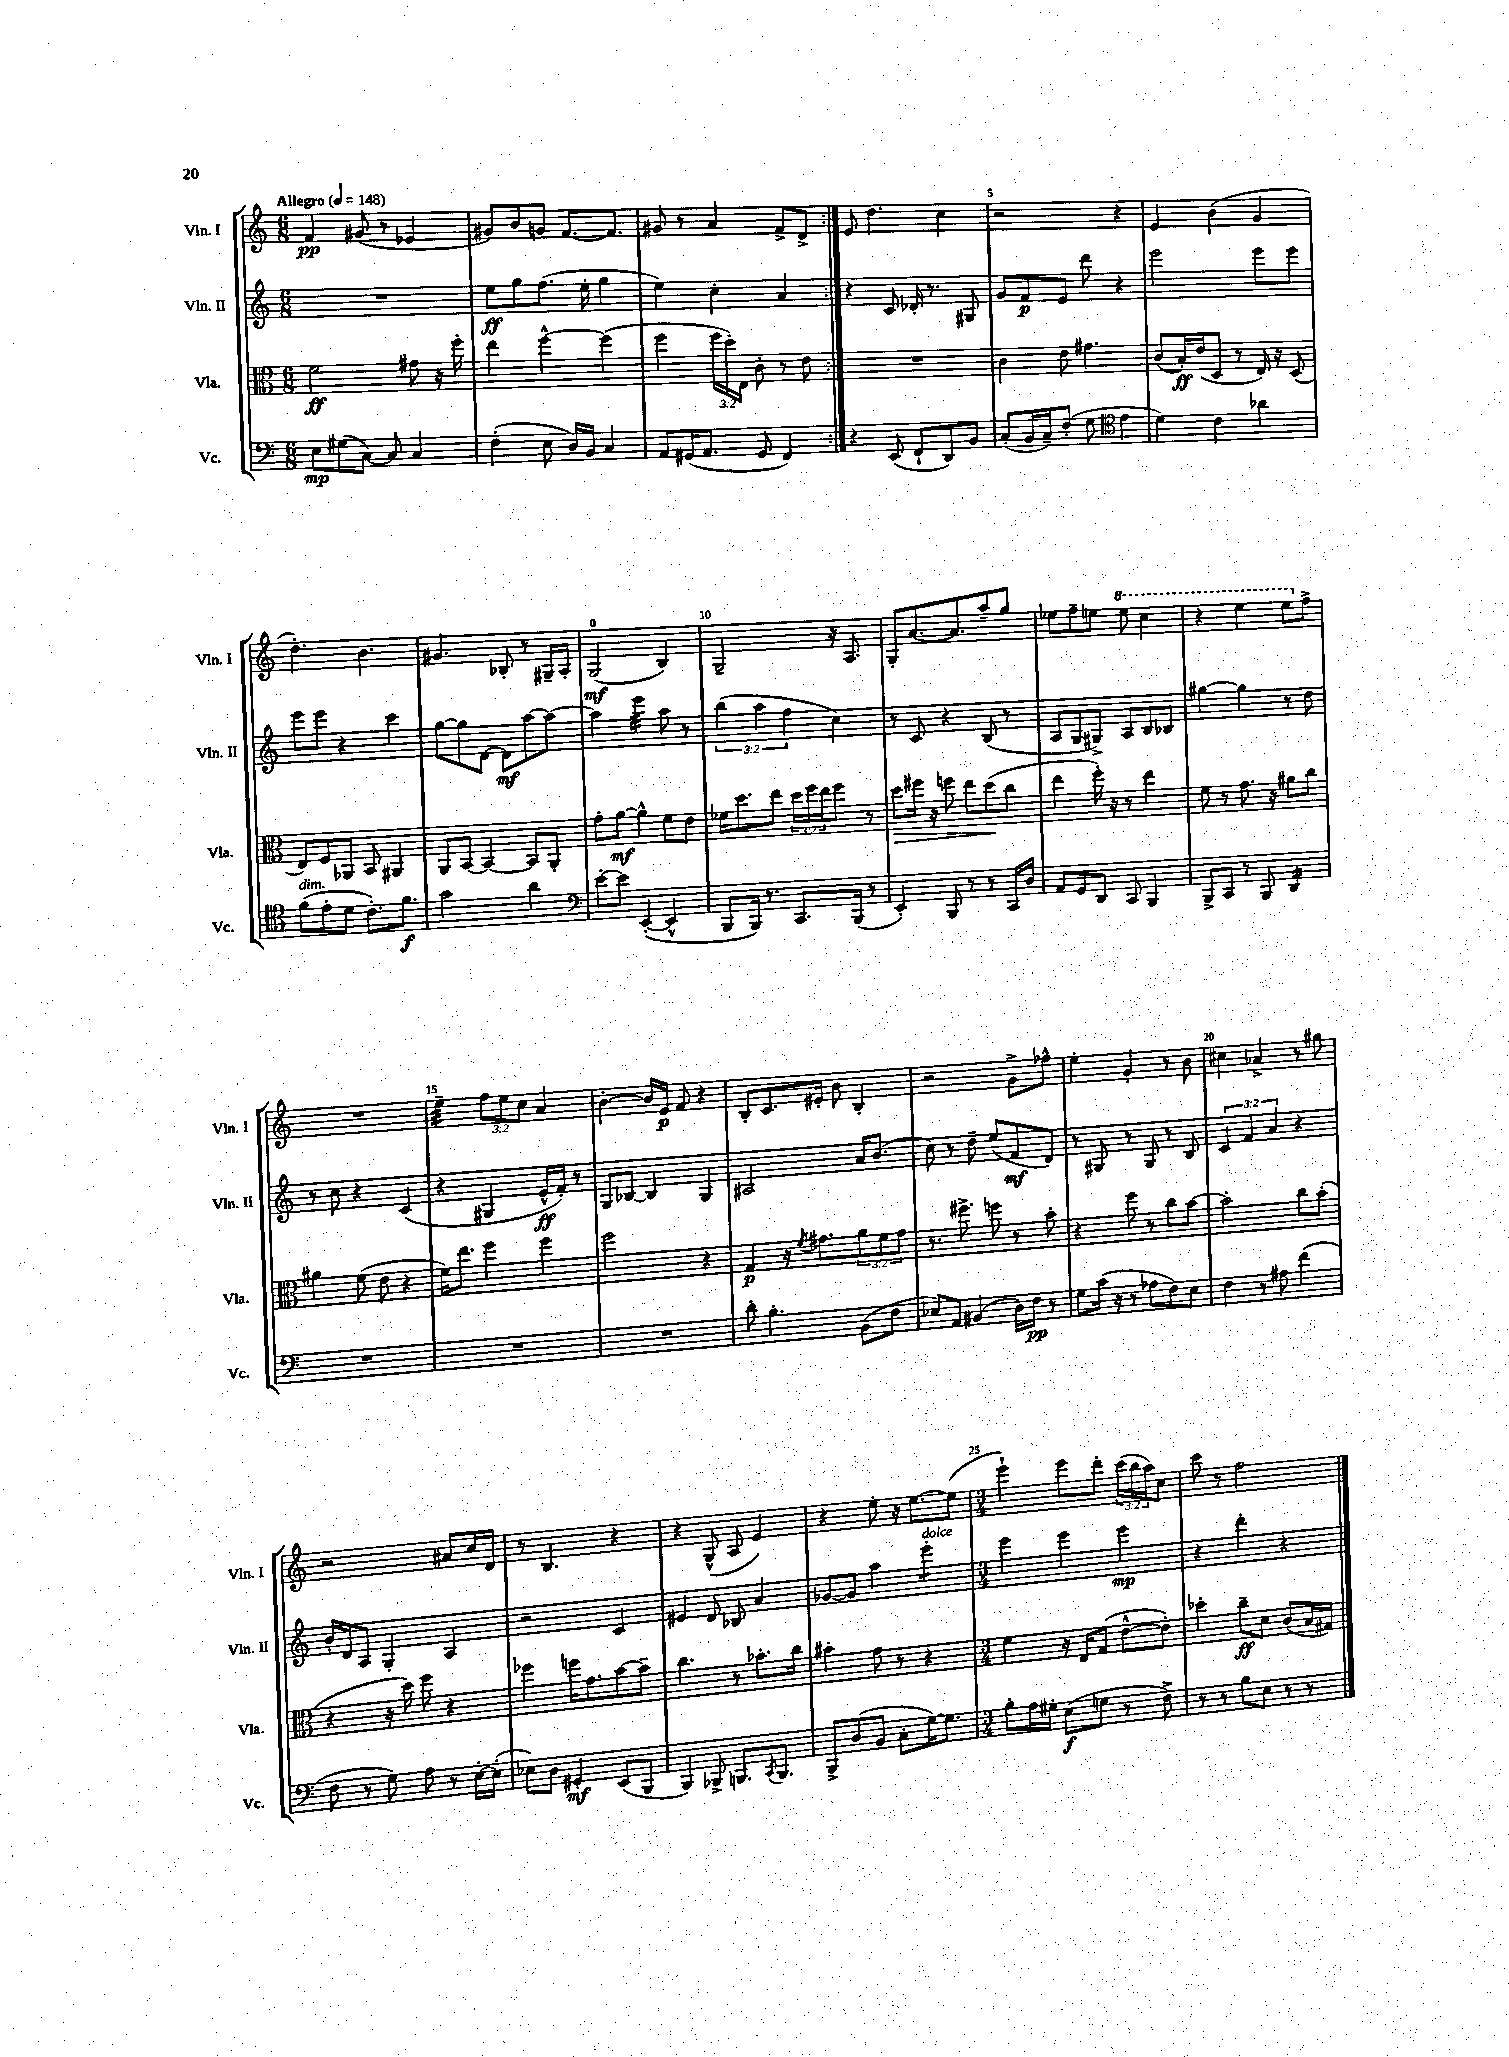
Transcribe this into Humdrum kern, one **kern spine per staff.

**kern	**kern	**kern	**kern
*staff4	*staff3	*staff2	*staff1
*clefF4	*clefC3	*clefG2	*clefG2
*k[]	*k[]	*k[]	*k[]
*M6/8	*M6/8	*M6/8	*M6/8
*MM148	*MM148	*MM148	*MM148
8E	2f	2.r	4f
(8G#	.	.	.
[8C)	.	.	(8g#
8C]	.	.	8r
4C	8g#	.	4e-
.	16r	.	.
.	16ff'	.	.
=	=	=	=
(4F'	4ee	8ee	8g#)
.	.	8gg	8b
8E	[4ff^^	(8.ff	8g
16D)	.	.	[8.f
16BB	.	16ee'	.
4C	(4ff]	4gg	.
.	.	.	8.f]
=	=	=	=
8AA	4ff	4ee)	8g#
(16GG#	.	.	8r
8.AA	.	.	.
.	24ff	4cc'	4a
.	24dd')	.	.
.	24E	.	.
8GG#	8c'	.	.
4FF)	8r	4a	8f^
.	8e	.	8d^
=:|!	=:|!	=:|!	=:|!
4r	2.r	4r	8e
.	.	.	4.dd
(8EE	.	8c	.
8FF`	.	16d-'	.
.	.	8.r	.
8DD)	.	.	4cc
8BB	.	8G#	.
=	=	=	=
(8C'	4c	8g	2r
16BB	.	8f	.
16C~)	.	.	.
(8F'	8e	8e	.
8G	4.g#	8ddd	.
*clefC4	*	*	*
4e	.	4r	4r
=	=	=	=
4d)	(8c	2eee	4e
.	16B')	.	.
.	(16e	.	.
4c	8D	.	(4b
.	8r	.	.
4a-	16E)	8eee	4g
.	16r	.	.
.	(8D	8eee	.
=	=	=	=
(8f	8E)	8eee	4.dd')
8e'	8F	8eee	.
8d	8AA-	4r	.
8.c')	8BB	.	4.b
.	4AA#	4ccc	.
8.f	.	.	.
=	=	=	=
2g	8AA	[8gg	4.g#
.	[8BB	8gg]	.
.	4BB_	[8d	.
.	.	8d]	8B-'
4a	8BB]	[8aa	8r
.	8AA'	8aa_	16G#~
.	.	.	16A'
=	=	=	=
*clefF4	*	*	*
[8e'	8g'	4aa]	(2G
8e]	[8a	.	.
([4EE'	4a^^]	4eee	.
4EE^^]	8f	8aa	4B)
.	8e	8r	.
=	=	=	=
8BBB	16f-	(6bb	2G~
.	8.dd	.	.
16BBB)	.	.	.
.	.	6aa	.
8.r	.	.	.
.	8ee	.	.
.	.	6ff	.
8.CC	24dd	.	.
.	24ff	.	.
.	24ee	.	.
.	8ff	4cc)	16r
(16BBB	.	.	8.A
8r	8r	.	.
=	=	=	=
4EE')	8dd	8r	8G'
.	16ff#	8c	[8.a
.	16r	.	.
8BBB	8ff	4r	.
.	.	.	8.a]
8r	8ee	.	.
8r	(8dd	(8B	8aa~
16CC	8cc	8r	8gg
16D	.	.	.
=	=	=	=
8AA	4ee	8A	8ee-
8GG	.	8G	8ff~
8DD	16ff')	8G#^)	8ee
.	16r	.	.
8CC	8r	8A	8eee
4BBB	4ee	8B	4ccc
.	.	8B-	.
=	=	=	=
8BBB^	8f	[4gg#	4r
8CC	8r	.	.
8r	8.g	4gg#]	4eee
8BBB	.	.	.
.	16r	.	.
4DD	8a#	8r	8eee
.	8cc	8dd	8ff^
=	=	=	=
2.r	4a#	8r	2.r
.	.	8cc	.
.	(8f	4r	.
.	8e	.	.
.	4r	(4c	.
=	=	=	=
2.r	16f)	4r	4ee~
.	8.ee	.	.
.	4ff	4G#	12ff
.	.	.	12ee
.	.	.	12cc
.	4ff	16e^^	4a
.	.	16f')	.
.	.	8r	.
=	=	=	=
2.r	2ff	8G	[4b'
.	.	[8B-	.
.	.	4B-]	16b]
.	.	.	16e
.	.	.	8f
.	4r	4G	4r
=	=	=	=
8d'	4G	2A#	8B'
4.B'	.	.	8.c
.	16r	.	.
.	8qf	.	.
.	8.g#	.	16e#'
.	.	.	8b
(8BB	12a	16a	4B'
.	.	(8.b	.
.	12f	.	.
8F	.	.	.
.	12g#	.	.
=	=	=	=
8E-)	8.r	8cc)	2r
8AA	.	8r	.
.	8.ff#^	.	.
(4BB#	.	8dd~	.
.	8ff	(8ee	.
16D)	8r	8f	8g^
16F	.	.	.
8r	8b'	8d)	8ff-^^
=	=	=	=
8G	4r	8r	4ee'
(16c	.	8G#	.
16r	.	.	.
8r	8ff	8r	4g'
8A-	8r	8G#	.
8F)	8cc	8r	8r
8E	[8b	8B	8b
=	=	=	=
4F	2b']	6c	4cc#
.	.	6f	.
8r	.	.	4a-^
.	.	6a	.
8A#	.	.	.
(4f	8cc	4r	8r
.	(8b'	.	8gg#
=	=	=	=
8F	4r	16b'	2r
.	.	16d	.
8r	.	8A	.
8G)	16r	4G'	.
.	16dd)	.	.
8A	8ff	.	.
8r	4r	4A	8a#
[16E'	.	.	16cc
(16E']	.	.	16d
=	=	=	=
8E-)	4ff-	2r	8r
8D	.	.	4.B
4GG#'	16ff	.	.
.	8.g	.	.
(8EE	[8b	4c	4r
8BBB	8b~]	.	.
=	=	=	=
4BBB)	4.cc	4e#	4r
8BBB-^	.	8d	(8G^^
8.BBB	8r	8B-	8A
.	8.b-'	4a	4e)
8qCC	.	.	.
8.BBB	.	.	.
.	16cc	.	.
=	=	=	=
8BBB^	4b#'	[8g-	4r
(8D	.	8g-]	.
8BB	8g	4aa	8ee'
8C'	8r	.	16r
.	.	.	[8.ee
[16G)	4r	4eee'	.
8.G]	.	.	.
.	.	.	(8ee]
=	=	=	=
*M3/4	*M3/4	*M3/4	*M3/4
8B'	4f	4eee	4eee`)
16A	.	.	.
16G#'	.	.	.
(8E	16r	4eee	8eee
.	16E	.	.
8G	(8G	.	8ddd'
8r	[8e^^	4eee	(24ccc
.	.	.	24bb
.	.	.	24aa)
8F^)	8e'])	.	8cc
=	=	=	=
8r	4dd-'	4r	8ccc
8r	.	.	8r
8B	8cc~	4ddd'	2ff
8E	8d	.	.
8r	(8c	4r	.
8r	16B	.	.
.	16G#)	.	.
==	==	==	==
*-	*-	*-	*-
